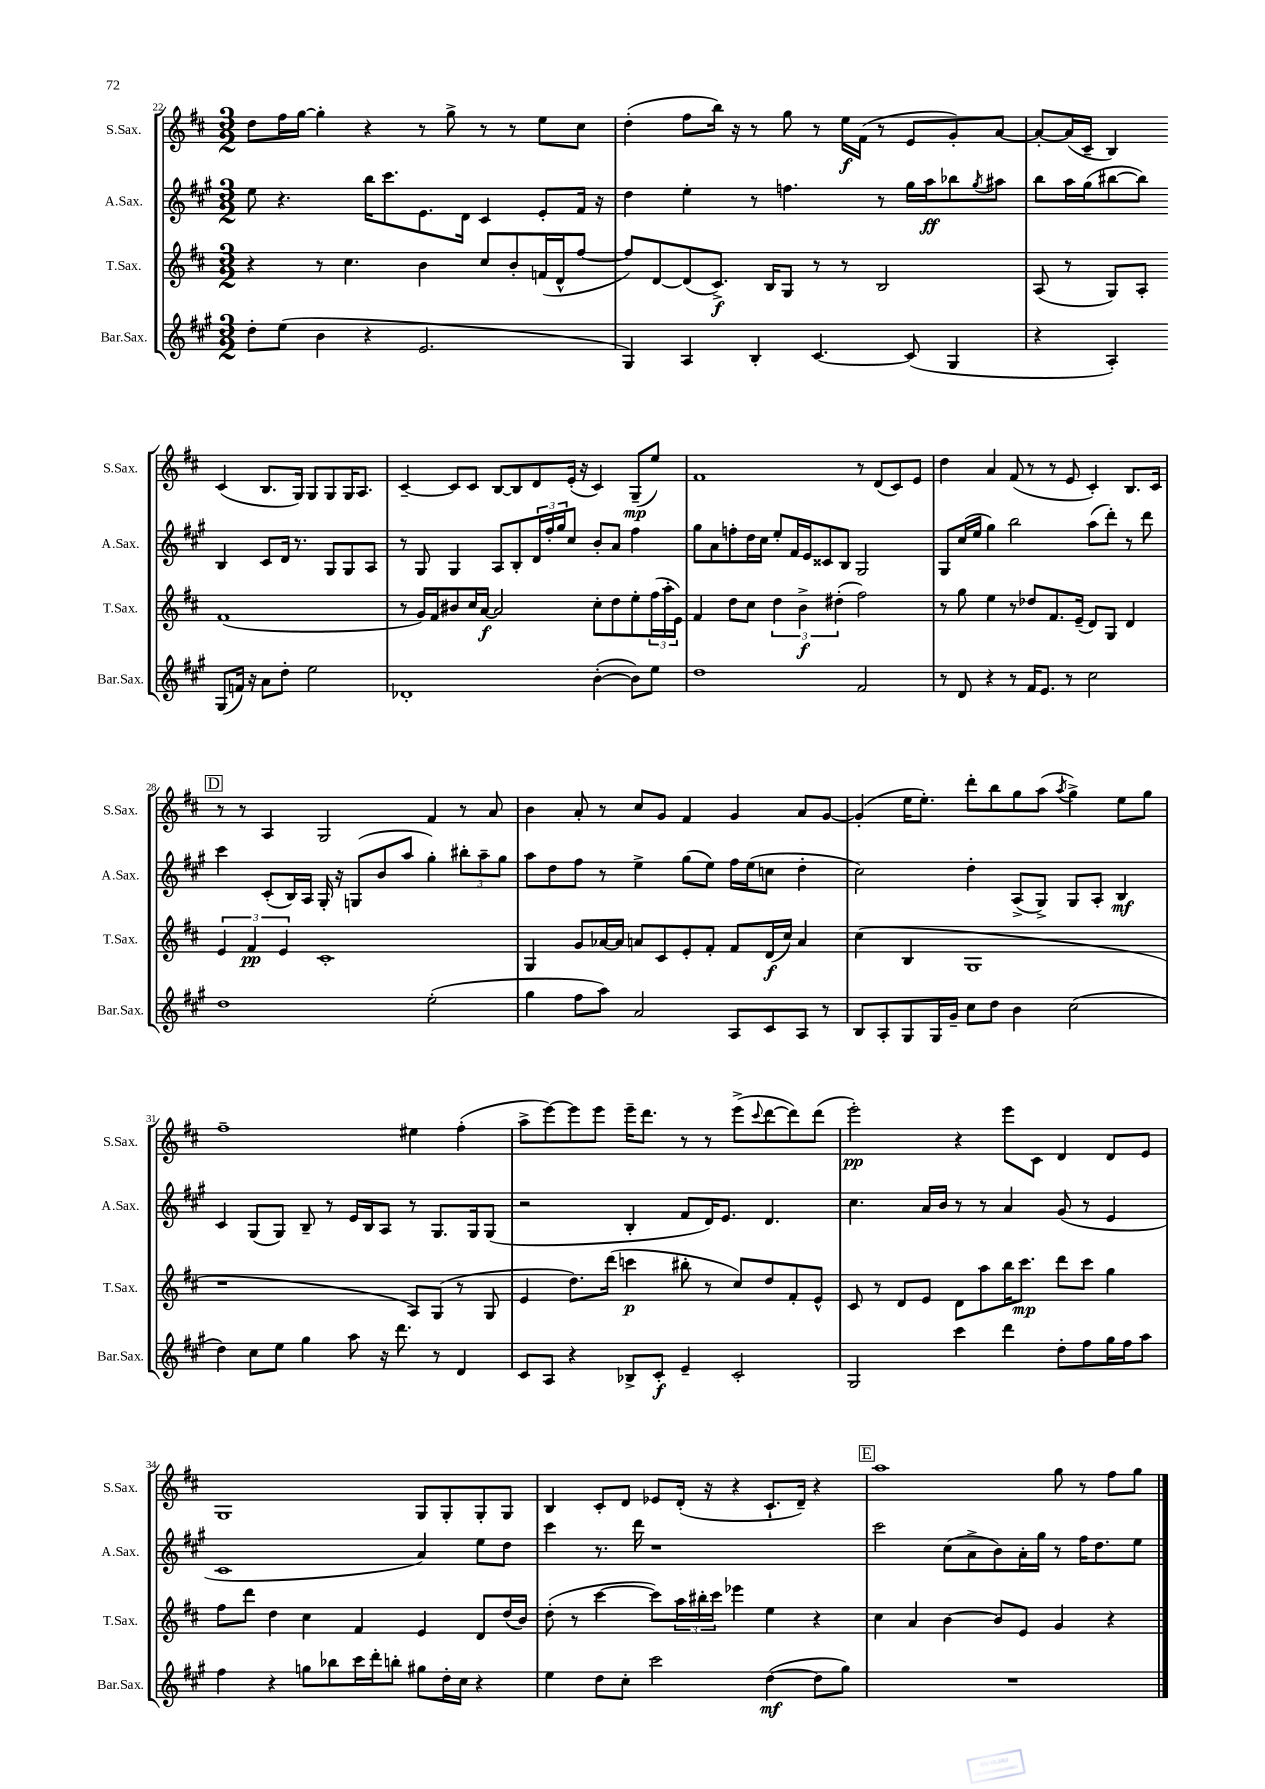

**kern	**kern	**kern	**kern
*staff4	*staff3	*staff2	*staff1
*clefG2	*clefG2	*clefG2	*clefG2
*k[f#c#g#]	*k[f#c#]	*k[f#c#g#]	*k[f#c#]
*M3/2	*M3/2	*M3/2	*M3/2
8dd'	4r	8ee	8dd
(8ee	.	4.r	16ff#
.	.	.	[16gg
4b	8r	.	4gg']
.	4.cc#	.	.
4r	.	16bb	4r
.	.	8.ccc#	.
2.e	4b	8.e	8r
.	.	.	8gg^
.	.	16d	.
.	8cc#	4c#	8r
.	8b'	.	8r
.	(16f	8e'	8ee
.	16d^^	.	.
.	[8ff#	16f#	8cc#
.	.	16r	.
=	=	=	=
4G#)	8ff#])	4dd	(4dd'
.	[8d	.	.
4A	(8d]	4ee'	8ff#
.	8.c#^)	.	16bb)
.	.	.	16r
4B'	.	8r	8r
.	16B	.	.
.	8G	4.ff	8gg
[4.c#	8r	.	8r
.	8r	.	16ee
.	.	.	(16f#
.	2B	8r	8r
(8c#]	.	16gg#	8e
.	.	16aa	.
4G#	.	8bb-	8g')
.	.	8qgg#	.
.	.	8aa#	[8a
=	=	=	=
4r	(8A	8bb	8a'_
.	8r	16aa	(16a]
.	.	(16gg#	16c#~
4A')	8G)	[8bb#	4B)
.	8A'	8bb#])	.
(8G#	(1f#	4B	(4c#
16f)	.	.	.
16r	.	.	.
8a	.	8c#	8.B
8dd'	.	16d	.
.	.	8.r	16G)
2ee	.	.	8G
.	.	8G#	8G
.	.	8G#	16G
.	.	.	8.A
.	.	8A	.
=	=	=	=
1d-'	8r	8r	[4c#~
.	16g)	8G#	.
.	16f#	.	.
.	8b#	4G#	8c#]
.	16cc#	.	8c#
.	[16a	.	.
.	2a]	8A	[8B
.	.	8B'	8B]
.	.	24d	8d
.	.	24ff#'	.
.	.	24gg#	.
.	.	8cc#	(16e'
.	.	.	16r
([4b'	8cc#'	8b'	4c#)
.	8dd	8a	.
8b])	8ee'	4ff#	(8G~
8ee	(24ff#	.	8ee)
.	24aa'	.	.
.	24e)	.	.
=	=	=	=
1dd	4f#	8gg#	1f#
.	.	8a	.
.	8dd	8ff'	.
.	8cc#	16dd	.
.	.	16cc#	.
.	6dd	8ee'	.
.	.	16f#	.
.	6b^	.	.
.	.	16e	.
.	.	8c##	.
.	(6dd#'	.	.
.	.	8B	.
2f#	2ff#)	2G#	8r
.	.	.	(8d
.	.	.	8c#)
.	.	.	8e
=	=	=	=
8r	8r	8G#	4dd
8d	8gg	(16cc#	.
.	.	16ee	.
4r	4ee	4gg#)	4a
8r	8r	2bb	(8f#
16f#	8dd-	.	8r
8.e	.	.	.
.	8.f#	.	8r
8r	.	.	8e
.	(16e~	.	.
2cc#	8d)	(8aa	4c#')
.	8G	8ddd')	.
.	4d	8r	8.B
.	.	8ddd	.
.	.	.	16c#
=	=	=	=
1dd	6e	4ccc#	8r
.	.	.	8r
.	6f#	.	.
.	.	(8c#'	4A
.	6e	.	.
.	.	16B)	.
.	.	16A	.
.	1c#'	16G#'	2G
.	.	16r	.
.	.	(8G	.
.	.	8b	.
.	.	8aa	.
(2ee'	.	4gg#')	4f#
.	.	12bb#'	8r
.	.	12aa~	.
.	.	.	8a
.	.	12gg#	.
=	=	=	=
4gg#	4G	8aa	4b
.	.	8dd	.
8ff#	8g	8ff#	8a'
8aa)	[16a-	8r	8r
.	16a-]	.	.
2a	8a	4ee^	8cc#
.	8c#	.	8g
.	8e'	(8gg#	4f#
.	8f#'	8ee)	.
8A	8f#	16ff#	4g
.	.	(16ee	.
8c#	(16d	8cc	.
.	16cc#)	.	.
8A	4a	4dd'	8a
8r	.	.	[8g
=	=	=	=
8B	(4cc#	2cc#)	(4g']
8A'	.	.	.
8G#	4B	.	16ee
.	.	.	8.ee')
16G#	.	.	.
16g#~	.	.	.
8cc#	1G	4dd'	8ddd'
8dd	.	.	8bb
4b	.	(8A^	8gg
.	.	8G#^)	(8aa
.	.	.	8qaa
(2cc#	.	8G#	4gg^)
.	.	8A'	.
.	.	4B	8ee
.	.	.	8gg
=	=	=	=
4dd)	1r	4c#	1ff#~
8cc#	.	(8G#	.
8ee	.	8G#)	.
4gg#	.	8B~	.
.	.	8r	.
8aa	.	16e	.
.	.	16B	.
16r	.	8A	.
8.ddd	.	.	.
.	8A)	8r	4ee#
8r	(8G	8.G#	.
4d	8r	.	(4ff#'
.	.	16G#	.
.	8G	(8G#	.
=	=	=	=
8c#	4e	2r	8aa^
8A	.	.	[8eee)
4r	8.dd)	.	8eee]
.	.	.	8eee
.	(16ddd	.	.
8B-^	4ccc	4B'	16eee~
.	.	.	8.ddd
8c#'	.	.	.
4e~	8bb#'	8f#	8r
.	8r	16d)	8r
.	.	8.e	.
2c#'	8cc#)	.	(8eee^
.	.	.	8qqccc#
.	8dd	4.d	[8ddd
.	8f#'	.	8ddd])
.	8e^^	.	(8ddd
=	=	=	=
2G#	8c#	4.cc#	2eee')
.	8r	.	.
.	8d	.	.
.	8e	16a	.
.	.	16b	.
4ccc#	8d	8r	4r
.	8aa	8r	.
4ddd	16bb	4a	8eee
.	8.ccc#	.	.
.	.	.	8c#
8dd'	8ddd	(8g#	4d
8ff#	8ccc#	8r	.
16gg#	4gg	4e	8d
16ff#	.	.	.
8aa	.	.	8e
=	=	=	=
4ff#	8ff#	1c#	1G
.	8ddd	.	.
4r	4dd	.	.
8gg	4cc#	.	.
8bb-	.	.	.
16ccc#	4f#	.	.
16ddd'	.	.	.
8bb'	.	.	.
8gg#	4e	4a)	8G
16dd'	.	.	8G'
16cc#	.	.	.
4r	8d	8ee	8G'
.	(16dd	8dd	8G
.	16b)	.	.
=	=	=	=
4ee	(8dd'	4ccc#	4B
.	8r	.	.
8dd	[4ccc#	8.r	8c#'
8cc#'	.	.	8d
.	.	16ddd	.
2ccc#	8ccc#])	1r	8e-
.	24aa	.	(16d'
.	24bb#'	.	.
.	.	.	16r
.	24ccc#	.	.
.	4eee-	.	4r
([4dd	4ee	.	8.c#`
.	.	.	16d~)
8dd]	4r	.	4r
8gg#)	.	.	.
=	=	=	=
1.r	4cc#	2ccc#	1aa
.	4a	.	.
.	[4b	(8cc#	.
.	.	8a^	.
.	8b]	8b)	.
.	8e	16a'	.
.	.	16gg#	.
.	4g	8r	8gg
.	.	16ff#	8r
.	.	8.dd	.
.	4r	.	8ff#
.	.	8ee	8gg
==	==	==	==
*-	*-	*-	*-
